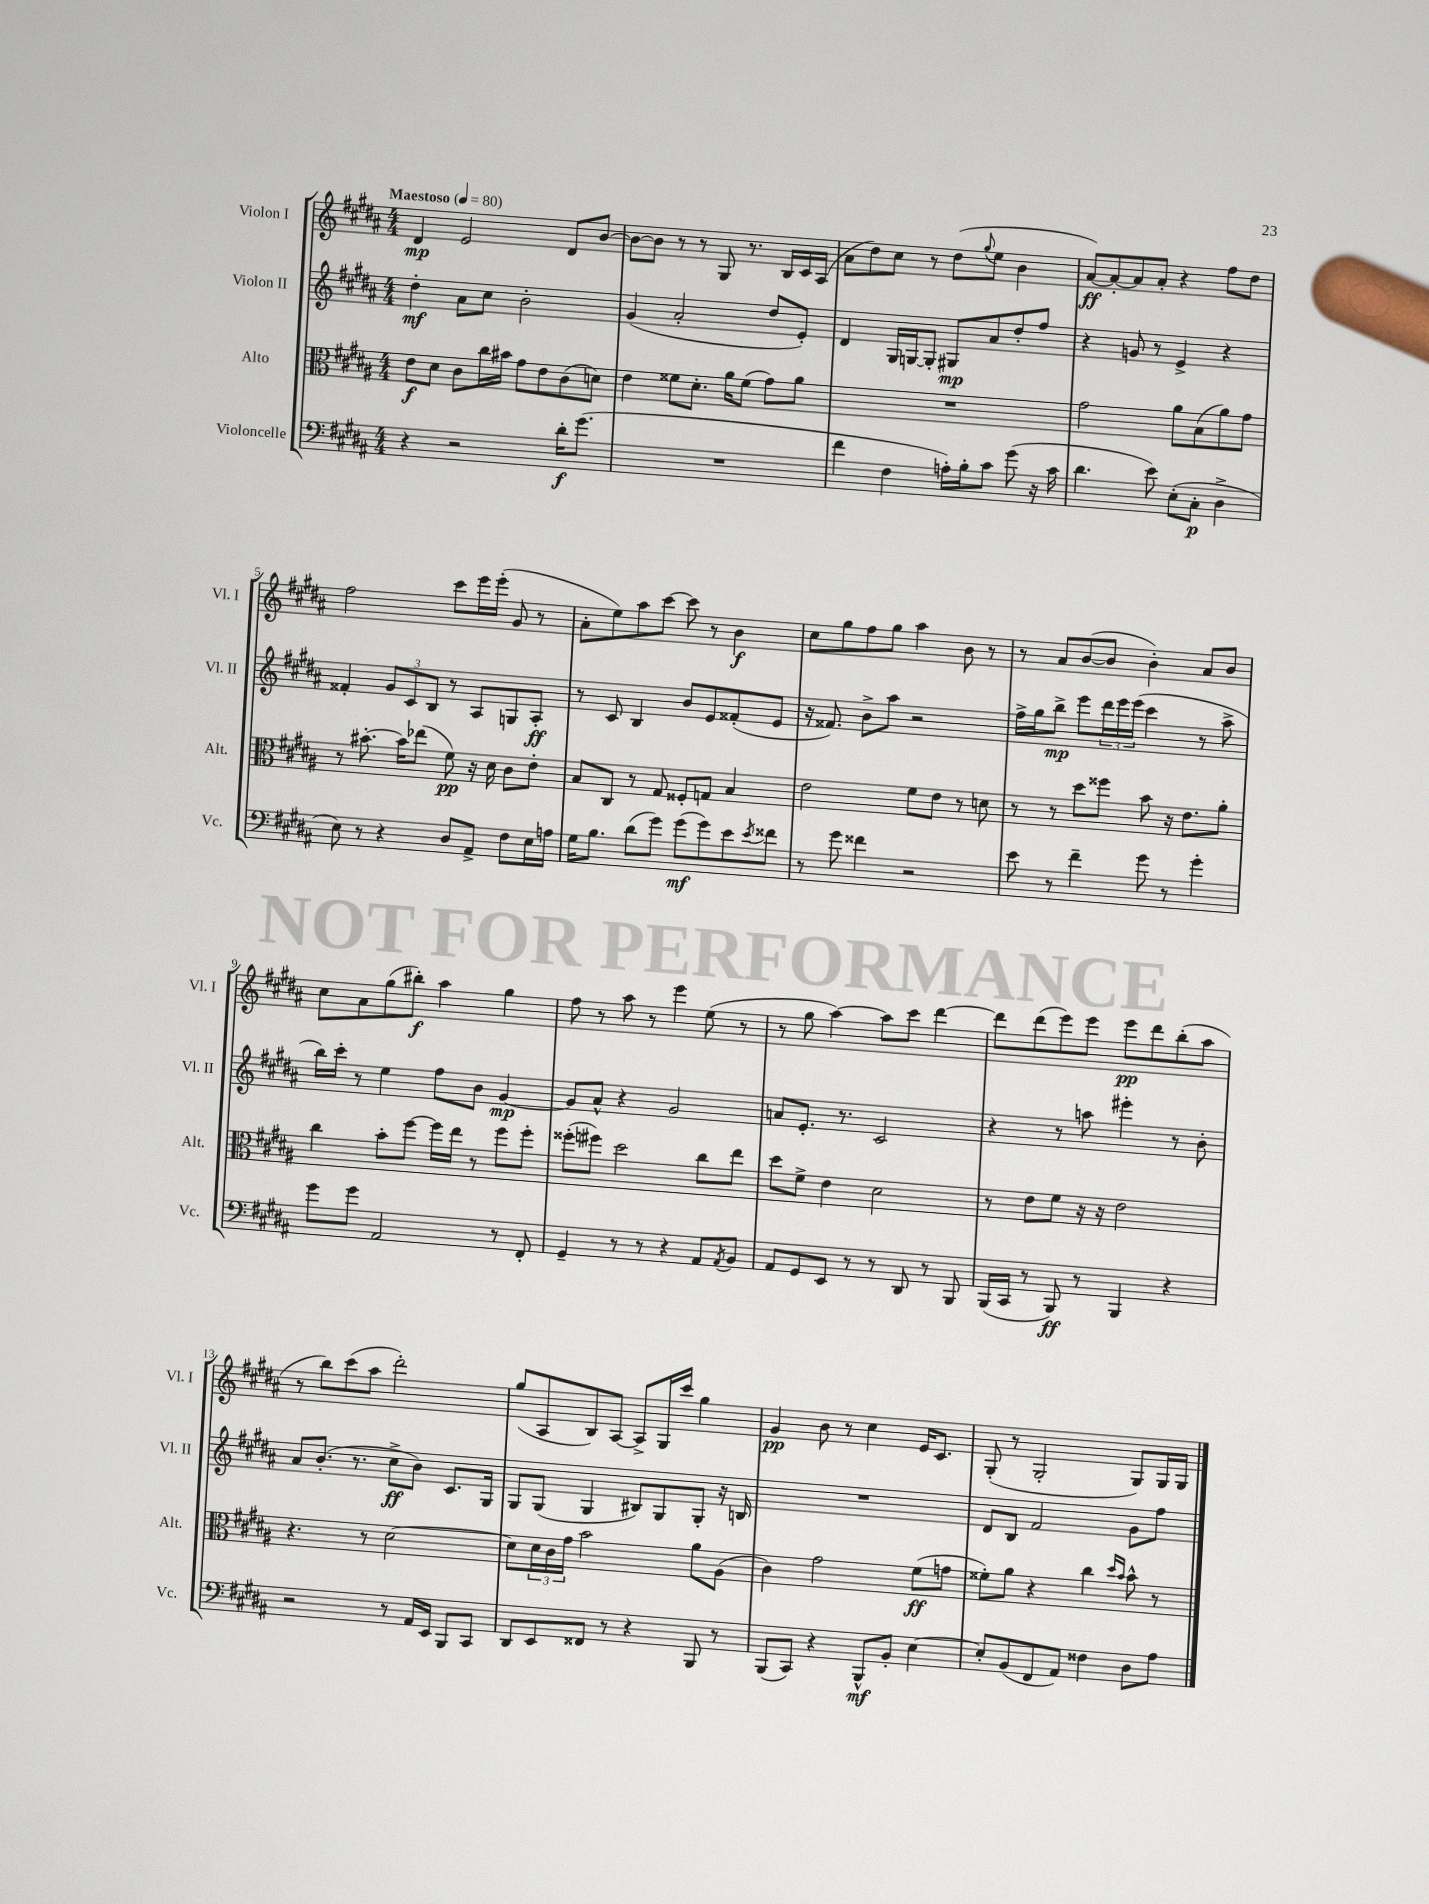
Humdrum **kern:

**kern	**kern	**kern	**kern
*staff4	*staff3	*staff2	*staff1
*clefF4	*clefC3	*clefG2	*clefG2
*k[f#c#g#d#a#]	*k[f#c#g#d#a#]	*k[f#c#g#d#a#]	*k[f#c#g#d#a#]
*M4/4	*M4/4	*M4/4	*M4/4
*MM80	*MM80	*MM80	*MM80
4r	8e	4dd#'	4d#
.	8d#	.	.
2r	8c#	8a#	2e
.	16cc#	8cc#	.
.	16b#	.	.
.	8g#	2b'	.
.	8e	.	.
16d#'	(8c#	.	8d#
(8.g#	.	.	.
.	8d)	.	[8b
=	=	=	=
1r	4e	(4g#	8b_
.	.	.	8b]
.	8f##	2a#'	8r
.	8.d#'	.	8r
.	.	.	8G#
.	16a#	.	.
.	(8f##	.	8.r
.	8g#)	8dd#	.
.	.	.	16B
.	8a#	8e')	16c#
.	.	.	(16A#
=	=	=	=
4f#	1r	4d#	8a#
.	.	.	8dd#)
4F#	.	16G#	8cc#
.	.	[16G	.
.	.	8G']	8r
16A')	.	8G#	(8dd#
16B'	.	.	.
.	.	.	8qqgg#
8c#	.	8a#	8ee
(8g#	.	8dd#'	4b
16r	.	8ff#	.
16c#	.	.	.
=	=	=	=
4.d#	2g#	4r	[8a#)
.	.	.	8a#'_
.	.	8g	8a#]
8e)	.	8r	8a#'
(8E'	8a#	4e^	4r
8C#'	(8B	.	.
4D#^	8a#)	4r	8ff#
.	8g#	.	8dd#
=	=	=	=
8E)	8r	4f##'	2ff#
8r	[8.b#'	.	.
4r	.	12g#	.
.	16b#]	.	.
.	.	12c#	.
.	(8ee-	.	.
.	.	12B	.
8D#	8f#)	8r	8ccc#
8AA#^	16r	8A#	16eee
.	16d#	.	(16eee'
8F#	8c#	8G	8g#
16E	8e'	8A#'	8r
16A	.	.	.
=	=	=	=
16G#	8B	8r	8a#'
8.B	.	.	.
.	8C#	8c#	8ee)
(8d#	8r	4B	8aa#
8g#)	8G#	.	[8ccc#
(8g#	8F##'	8b	8ccc#]
8g#)	8G	8e	8r
8e	4B	(8f##'	4b
8qe	.	.	.
8f##	.	8e	.
=	=	=	=
8r	2e	16r	8cc#
.	.	8.f##)	.
8g#	.	.	8gg#
4f##	.	8b^	8ff#
.	.	8aa#	8gg#
2r	8f#	2r	4aa#
.	8e	.	.
.	8r	.	8b
.	8d	.	8r
=	=	=	=
8e	8r	16ff#^	8r
.	.	16gg#	.
8r	8r	8bb^	8a#
4f#~	8dd#	8eee	([8b
.	8ff##	24ddd#	8b]
.	.	24eee	.
.	.	(24eee	.
8g#	8b	4ccc#	4b')
8r	16r	.	.
.	8.e	.	.
4g#'	.	8r	8a#
.	8a#'	8aa#^	8b
=	=	=	=
8g#	4cc#	16bb)	8cc#
.	.	16ccc#'	.
8g#	.	8r	8a#
2AA#	8b'	4ee	(8gg#
.	[8ff#	.	8bb#')
.	16ff#]	8ff#	4aa#
.	16ee	.	.
.	8r	8b	.
8r	8ff#	[4g#	4gg#
8FF#'	8ff#'	.	.
=	=	=	=
4GG#~	(8ff##'	8g#]	8ff#
.	8ff#)	8a#^^	8r
8r	2dd#	4r	8aa#
8r	.	.	8r
4r	.	2g#	4eee
8AA#	8cc#	.	(8ee
8qAA#	.	.	.
8BB	8ee	.	8r
=	=	=	=
8AA#	8dd#	8a	8r
8GG#	8f#^	8.e'	8gg#
8EE	4e	.	[4aa#)
.	.	8.r	.
8r	.	.	.
8r	2d#	2c#	8aa#]
8DD#	.	.	8ccc#
8r	.	.	[4ddd#
8BBB	.	.	.
=	=	=	=
(16BBB	8r	4r	8ddd#]
16CC#	.	.	.
8r	8e	.	(8ddd#
8BBB)	8f#	8r	8eee)
8r	16r	8aa	8eee
.	16r	.	.
4BBB	2e	4eee#'	8eee
.	.	.	8ddd#
4r	.	8r	(8bb'
.	.	8b'	8aa#
=	=	=	=
2r	4.r	8a#	8r
.	.	(8.b'	8bb)
.	.	.	(8ccc#
.	.	8.r	.
.	8r	.	8aa#
8r	[2d#	8cc#^	2ddd#')
16AA#	.	8b)	.
16EE	.	.	.
8BBB	.	8.c#	.
8CC#	.	.	.
.	.	16G#	.
=	=	=	=
8DD#	8d#]	8G#	(8gg#
8EE	24d#	(8G#	8A#
.	24c#	.	.
.	24g#	.	.
8FF##	2b	4G#	8B)
8r	.	.	[8A#
4r	.	8B#)	8A#^]
.	.	8G#	16G#
.	.	.	16ccc#
8BBB	8a#	8G#'	4gg#
8r	(8A#	16r	.
.	.	16B	.
=	=	=	=
(8BBB	4c#)	1r	4g#
8CC#)	.	.	.
4r	2g#	.	8b
.	.	.	8r
8BBB^^	.	.	4cc#
8BB'	.	.	.
[4E	(8f#	.	16e
.	.	.	8.c#
.	8g	.	.
=	=	=	=
8E']	8f##')	8d#	(8G#'
(8BB	8a#	8B	8r
8FF#	4r	2f#	2G#'
8AA#)	.	.	.
4F##	4cc#	.	.
.	16qqdd#	.	.
.	16qqb	.	.
8D#	8b^^	8g#	8G#)
8A#	8r	8ff#	16G#
.	.	.	16G#
==	==	==	==
*-	*-	*-	*-
